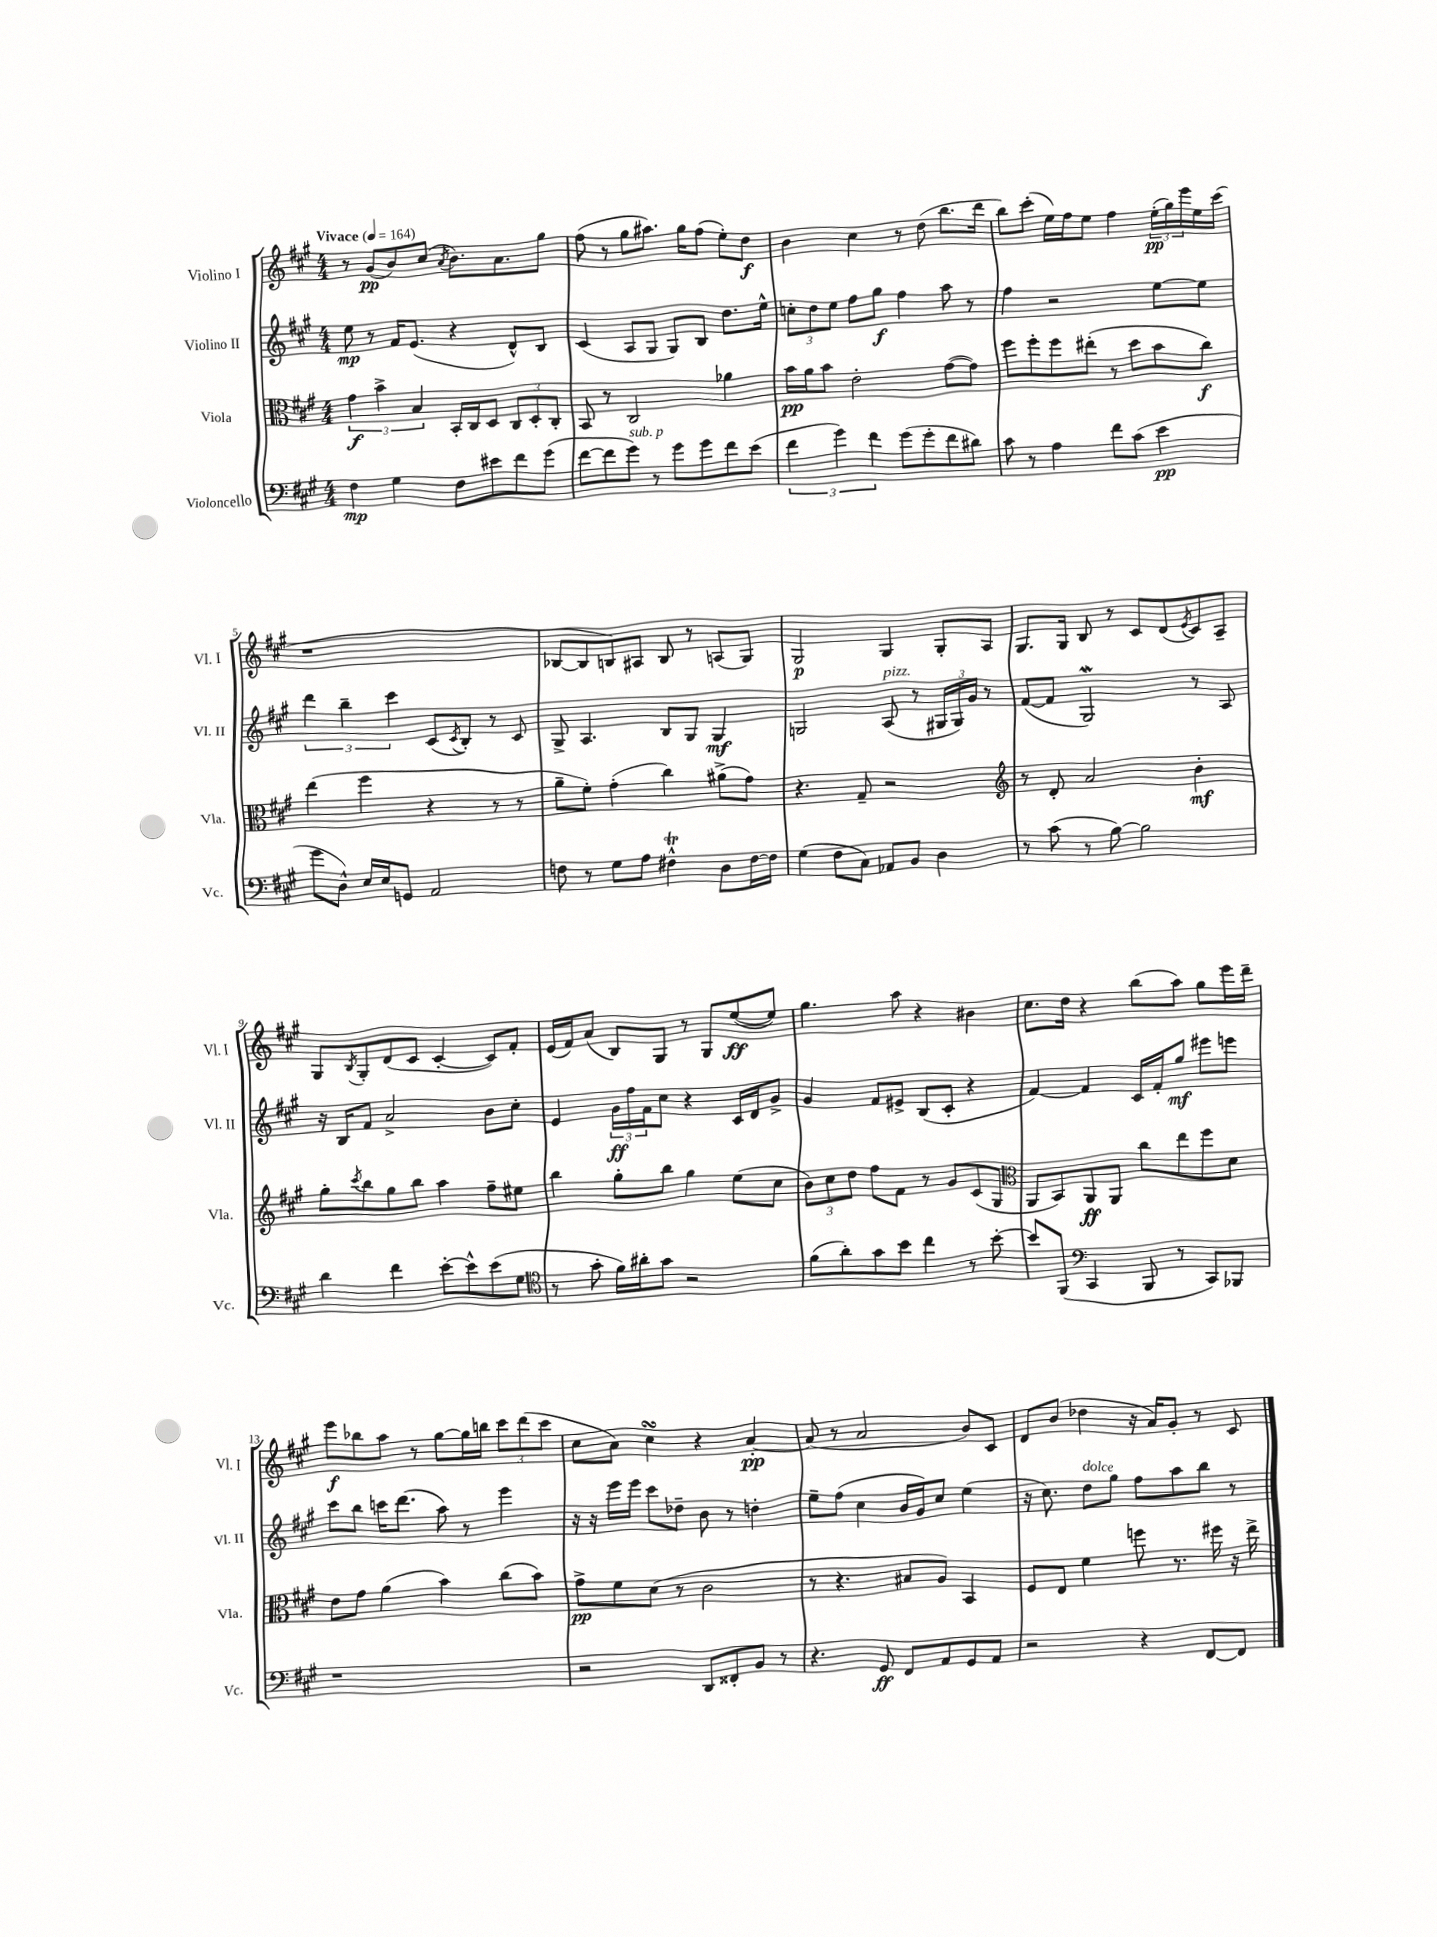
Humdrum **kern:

**kern	**dynam	**kern	**dynam	**kern	**dynam	**kern	**dynam
*part4	*part4	*part3	*part3	*part2	*part2	*part1	*part1
*staff4	*staff4	*staff3	*staff3	*staff2	*staff2	*staff1	*staff1
*I"Violoncello	*	*I"Viola	*	*I"Violino II	*	*I"Violino I	*
*I'Vc.	*	*I'Vla.	*	*I'Vl. II	*	*I'Vl. I	*
*clefF4	*	*clefC3	*	*clefG2	*	*clefG2	*
*k[f#c#g#]	*	*k[f#c#g#]	*	*k[f#c#g#]	*	*k[f#c#g#]	*
*M4/4	*	*M4/4	*	*M4/4	*	*M4/4	*
*MM164	*	*MM164	*	*MM164	*	*MM164	*
=1	=1	=1	=1	=1	=1	=1	=1
!	!	!	!	!	!	!LO:TX:a:B:t=Vivace	!
4F#\	mp	6g#\	f	8ee\	mp	8r	.
.	.	.	.	8r	.	(8g#/L	pp
.	.	6b^\	.	.	.	.	.
4G#\	.	.	.	16f#/KL	.	8b/)	.
.	.	.	.	(8.e/J	.	.	.
.	.	6B/	.	.	.	.	.
.	.	.	.	.	.	(8cc#/J	.
.	.	.	.	.	.	8qa/	.
8F#\L	.	16BB'/LL	.	4r	.	8.b\L)	.
.	.	16C#/J	.	.	.	.	.
8e#X\	.	8D/J	.	.	.	.	.
.	.	.	.	.	.	8.a\	.
8f#\	.	12C#/L	.	8d^^/L)	.	.	.
.	.	12D'/	.	.	.	.	.
(8g#\J	.	.	.	8B/J	.	8gg#\J	.
.	.	12C#'/J	.	.	.	.	.
=2	=2	=2	=2	=2	=2	=2	=2
[8f#\L	.	8BB/	.	(4c#/	.	(8ff#\	.
8f#\]	.	8r	.	.	.	8r	.
!LO:TX:a:i:t=sub. p	!	!	!	!	!	!	!
8g#\J)	.	2C#/	.	8A/L	.	8gg#\L	.
8r	.	.	.	8G#/J	.	8.aa#X\J)	.
8g#\L	.	.	.	8G#/L)	.	.	.
.	.	.	.	.	.	16gg#\KL	.
8g#\	.	.	.	8B/J	.	(8ff#\J	.
8f#\	.	4a-X\	.	8.dd\L	.	8ee'\L)	.
(8e\J	.	.	.	.	.	8dd\J	f
.	.	.	.	16ee^^\Jk	.	.	.
=3	=3	=3	=3	=3	=3	=3	=3
6f#\	.	16b\LL	pp	12ccn'\L	.	4b\	.
.	.	16a\J	.	.	.	.	.
.	.	.	.	12dd\	.	.	.
.	.	8b\J	.	.	.	.	.
6g#\)	.	.	.	12ee\J	.	.	.
.	.	2e'\	.	8ff#\L	.	4cc#\	.
6f#\	.	.	.	.	.	.	.
.	.	.	.	8gg#\J	f	.	.
(8g#\L	.	.	.	4ff#\	.	8r	.
8g#'\	.	.	.	.	.	(8dd\	.
8f#\	.	([8g#\L	.	8aa\	.	8.bb\L	.
8d#X\J)	.	8g#\J])	.	8r	.	.	.
.	.	.	.	.	.	16ddd\Jk	.
=4	=4	=4	=4	=4	=4	=4	=4
8c#\	.	8ff#\L	.	4ff#\	.	8bb\L)	.
8r	.	8ff#'\	.	.	.	(8ccc#'\J	.
4A\	.	8ff#\	.	2r	.	16ee\LL)	.
.	.	.	.	.	.	16ff#\J	.
.	.	(8ee#X'\J	.	.	.	8ee\J	.
8f#\L	.	8r	.	.	.	4ff#\	.
(8c#\J	.	8dd\L	.	.	.	.	.
4e\	pp	8b\	.	[8ee\L	.	(24ee'\LL	pp
.	.	.	.	.	.	24gg#\)	.
.	.	.	.	.	.	24eee\	.
.	.	8cc#\J)	f	8ee\J]	.	16ee\	.
.	.	.	.	.	.	(16ccc#\JJ	.
!!LO:LB:g=z
=5	=5	=5	=5	=5	=5	=5	=5
8g#\L	.	(4ee\	.	6ddd\	.	1r	.
8D^^\J)	.	.	.	.	.	.	.
.	.	.	.	6bb~\	.	.	.
16E/LL	.	4ff#\	.	.	.	.	.
16E/J	.	.	.	.	.	.	.
.	.	.	.	6ccc#\	.	.	.
8GGn/J	.	.	.	.	.	.	.
2AA/	.	4r	.	(8c#/L	.	.	.
.	.	.	.	8qc#/	.	.	.
.	.	.	.	8B'/J)	.	.	.
.	.	8r	.	8r	.	.	.
.	.	8r	.	8c#/	.	.	.
=6	=6	=6	=6	=6	=6	=6	=6
8Fn\	.	8a~\L	.	8G#^/	.	[8B-X/L	.
8r	.	8f#'\J)	.	4.A/	.	8B-/]	.
8G#\L	.	(4g#'\	.	.	.	8Bn/)	.
8A\J	.	.	.	.	.	8A#X/J	.
4F#XT^^\	.	4cc#\)	.	8B/L	.	8B/	.
.	.	.	.	8G#/J	.	8r	.
8D\L	.	(8a#X^\L	.	4G#/	mf	(8An/L	.
[16F#\L	.	8g#\J)	.	.	.	8G#/J)	.
16F#\JJ]	.	.	.	.	.	.	.
=7	=7	=7	=7	=7	=7	=7	=7
(4G#\	.	4.r	.	2Gn/	.	2G#/	p
8F#\L	.	.	.	.	.	.	.
8C#\J)	.	8G#~/	.	.	.	.	.
!	!	!	!	!LO:TX:a:i:t=pizz.	!	!	!
8AA-X/L	.	2r	.	(8A/	.	4G#/	.
8BB/J	.	.	.	8r	.	.	.
4D\	.	.	.	24G#X/LL	.	8G#'/L	.
.	.	.	.	24G#/)	.	.	.
.	.	.	.	24g#/JJ	.	.	.
.	.	.	.	8r	.	8A/J	.
=8	=8	=8	=8	=8	=8	=8	=8
*	*	*clefG2	*	*	*	*	*
8r	.	8r	.	([8f#/L	.	8.G#/L	.
(8c#\	.	8d'/	.	8f#/J]	.	.	.
.	.	.	.	.	.	16G#/Jk	.
8r	.	2a/	.	2G#W/)	.	8B/	.
[8B\)	.	.	.	.	.	8r	.
2B\]	.	.	.	.	.	8c#/L	.
.	.	.	.	.	.	(8d/	.
.	.	.	.	.	.	8qe/	.
.	.	4b'\	mf	8r	.	8c#/)	.
.	.	.	.	8A/	.	8A~/J	.
!!LO:LB:g=z
=9	=9	=9	=9	=9	=9	=9	=9
4d\	.	8gg#'\L	.	16r	.	8G#/L	.
.	.	.	.	16B/KL	.	.	.
.	.	8qccc#/	.	.	.	8qB/	.
.	.	8bb\	.	8f#/J	.	8G#'/	.
4f#\	.	8gg#\	.	2a^/	.	(8d/	.
.	.	8bb\J	.	.	.	8c#/J	.
[8e'\L	.	4aa\	.	.	.	[4c#'/	.
8e^^\]	.	.	.	.	.	.	.
(8e\	.	8ff#~\L	.	8b\L	.	8c#/L])	.
8G#\J	.	8ee#X\J	.	8cc#'\J	.	8f#'/J	.
=10	=10	=10	=10	=10	=10	=10	=10
*clefC4	*	*	*	*	*	*	*
8r	.	4bb\	.	4e/	.	(16e/LL	.
.	.	.	.	.	.	16f#/J)	.
8g#'\	.	.	.	.	.	(8a/J	.
16f#\LL)	.	8gg#'\L	.	24g#\LL	ff	8B/L)	.
.	.	.	.	24ff#\	.	.	.
16a#X'\J	.	.	.	.	.	.	.
.	.	.	.	24f#\J	.	.	.
8g#\J	.	8bb\J	.	8cc#\J	.	8G#/J	.
2r	.	4gg#\	.	4r	.	8r	.
.	.	.	.	.	.	8G#/L	.
.	.	(8ee\L	.	16c#/LL	.	([8ee/	ff
.	.	.	.	16d/J	.	.	.
.	.	8cc#\J	.	8g#^/J	.	8ee/J])	.
=11	=11	=11	=11	=11	=11	=11	=11
(8f#\L	.	12b\L)	.	4g#/	.	4.gg#\	.
.	.	12cc#\	.	.	.	.	.
8a'\)	.	.	.	.	.	.	.
.	.	12dd\J	.	.	.	.	.
8g#\	.	8ff#\L	.	8f#/L	.	.	.
8b\J	.	8f#\J	.	8e#X^/J	.	8aa\	.
4cc#\	.	8r	.	(8B/L	.	4r	.
.	.	8g#/L	.	8c#'/J	.	.	.
8r	.	(8c#/	.	4r	.	4b#X\	.
[8b'\	.	8G#/J	.	.	.	.	.
=12	=12	=12	=12	=12	=12	=12	=12
*	*	*clefC3	*	*	*	*	*
8b/L]	.	8AA/L	.	[4f#/)	.	8.cc#\L	.
(8FF#/J	.	8BB/)	.	.	.	.	.
.	.	.	.	.	.	16dd\Jk	.
*clefF4	*	*	*	*	*	*	*
4CC#/	.	8AA/	ff	4f#/]	.	4r	.
.	.	8AA/J	.	.	.	.	.
8BBB/	.	8cc#\L	.	16c#/LL	.	(8bb\L	.
.	.	.	.	16f#'/J	.	.	.
8r	.	8ee\	.	8gg#/J	mf	8aa\J)	.
8CC#/L)	.	8ff#\	.	8eee#X\L	.	8gg#\L	.
8BBB-X/J	.	8d\J	.	8eeen\J	.	16eee\L	.
.	.	.	.	.	.	16ddd~\JJ	.
!!LO:LB:g=z
=13	=13	=13	=13	=13	=13	=13	=13
1r	.	8e\L	.	8ccc#\L	.	8eee\L	f
.	.	8g#\J	.	8bb\J	.	8bb-X\	.
.	.	(4a\	.	16cccn\KL	.	8aa\J	.
.	.	.	.	(8.ddd\J	.	.	.
.	.	.	.	.	.	8r	.
.	.	4b\)	.	8aa\)	.	[8gg#\L	.
.	.	.	.	8r	.	16gg#\L]	.
.	.	.	.	.	.	16bbn\JJ	.
.	.	(8cc#\L	.	4eee\	.	12ccc#\L	.
.	.	.	.	.	.	(12ddd\	.
.	.	8b\J)	.	.	.	.	.
.	.	.	.	.	.	12ccc#\J	.
=14	=14	=14	=14	=14	=14	=14	=14
2r	.	8g#^\L	pp	16r	.	8cc#\L	.
.	.	.	.	16r	.	.	.
.	.	8f#\	.	16eee\LL	.	8a\J)	.
.	.	.	.	16eee\JJ	.	.	.
.	.	(8d\J	.	8ccc#\L	.	4cc#sSsS\	.
.	.	8r	.	8dd-X~\J	.	.	.
8DD/L	.	2c#\	.	8b\	.	4r	.
8FF##X'/	.	.	.	8r	.	.	.
8BB/J	.	.	.	4ddn'\	.	[4a'/	pp
8r	.	.	.	.	.	.	.
=15	=15	=15	=15	=15	=15	=15	=15
4.r	.	8r	.	8ee~\L	.	(8a/]	.
.	.	4.r	.	(8ff#\J	.	8r	.
.	.	.	.	4cc#\	.	2a/	.
8GG#/	ff	.	.	.	.	.	.
8FF#/L	.	8B#X/L	.	16b/LL	.	.	.
.	.	.	.	16g#/J)	.	.	.
8AA/	.	8A/J)	.	8cc#/J	.	.	.
8GG#/	.	4BB/	.	(4ee\	.	8b/L)	.
8AA/J	.	.	.	.	.	8c#/J	.
=16	=16	=16	=16	=16	=16	=16	=16
2r	.	8F#/L	.	16r	.	8d/L	.
.	.	.	.	8.cc#\)	.	.	.
.	.	8E/J	.	.	.	(8b/J	.
!	!	!	!	!LO:TX:a:i:t=dolce	!	!	!
.	.	4f#\	.	8dd\L	.	4dd-X\	.
.	.	.	.	8gg#\J	.	.	.
4r	.	8ffn\	.	8ff#\L	.	16r	.
.	.	.	.	.	.	16a/KL)	.
.	.	8.r	.	8aa\	.	8g#'/J	.
[8FF#/L	.	.	.	8bb\J	.	8r	.
.	.	16ff#X\	.	.	.	.	.
8FF#/J]	.	16r	.	8r	.	8c#/	.
.	.	16ee^\	.	.	.	.	.
==	==	==	==	==	==	==	==
*-	*-	*-	*-	*-	*-	*-	*-
